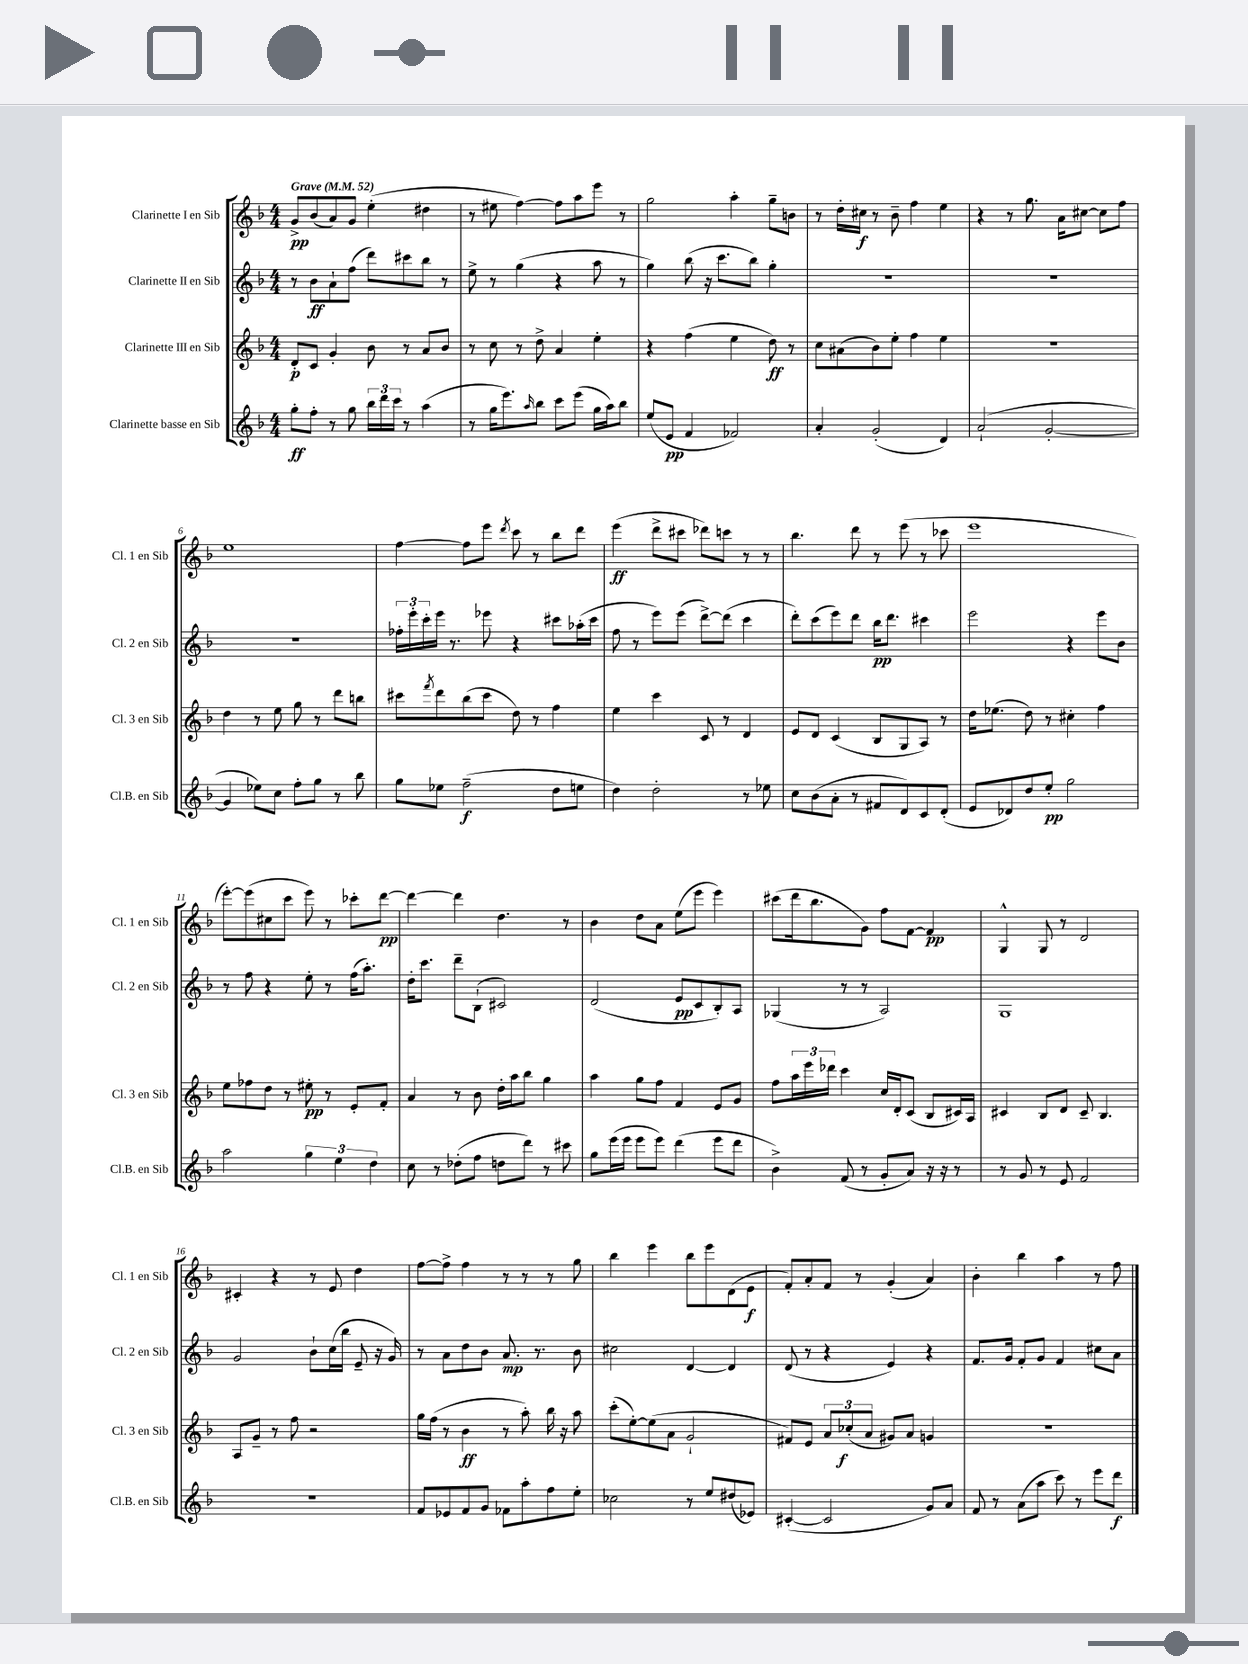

**kern	**dynam	**kern	**dynam	**kern	**dynam	**kern	**dynam
*part4	*part4	*part3	*part3	*part2	*part2	*part1	*part1
*staff4	*staff4	*staff3	*staff3	*staff2	*staff2	*staff1	*staff1
*I"Clarinette basse en Sib	*	*I"Clarinette III en Sib	*	*I"Clarinette II en Sib	*	*I"Clarinette I en Sib	*
*I'Cl.B. en Sib	*	*I'Cl. 3 en Sib	*	*I'Cl. 2 en Sib	*	*I'Cl. 1 en Sib	*
*clefG2	*	*clefG2	*	*clefG2	*	*clefG2	*
*k[b-]	*	*k[b-]	*	*k[b-]	*	*k[b-]	*
*M4/4	*	*M4/4	*	*M4/4	*	*M4/4	*
*MM52	*	*MM52	*	*MM52	*	*MM52	*
=1	=1	=1	=1	=1	=1	=1	=1
!	!	!	!	!	!	!LO:TX:a:B:t=Grave	!
8gg'\L	ff	8d'/L	p	8r	.	8g^/L	pp
8ff'\J	.	8c/J	.	8b-\L	ff	(8b-/	.
8r	.	4g'/	.	8a`\	.	8a/)	.
8gg\	.	.	.	(8ff\J	.	8g/J	.
24bb-\LL	.	8b-\	.	8ddd\L)	.	(4ee'\	.
24ddd\	.	.	.	.	.	.	.
24ccc\JJ	.	.	.	.	.	.	.
8r	.	8r	.	8ccc#X\	.	.	.
(4aa\	.	8a/L	.	8bb-\J	.	4dd#X\	.
.	.	8b-/J	.	8r	.	.	.
=2	=2	=2	=2	=2	=2	=2	=2
8r	.	8r	.	8ee^\	.	8r	.
16gg\KL	.	8cc\	.	8r	.	8ee#X\	.
8.eee\)	.	.	.	.	.	.	.
.	.	8r	.	(4gg\	.	[4ff\)	.
16qqaa/	.	.	.	.	.	.	.
8bb-\J	.	8dd^\	.	.	.	.	.
8ccc\L	.	4a/	.	4r	.	8ff\L]	.
(8eee\J	.	.	.	.	.	8aa\	.
16gg\LL	.	4ee'\	.	8aa\	.	8eee\J	.
16aa\J)	.	.	.	.	.	.	.
8bb-\J	.	.	.	8r	.	8r	.
=3	=3	=3	=3	=3	=3	=3	=3
(8ee/L	.	4r	.	4gg\)	.	2gg\	.
8e/J	pp	.	.	.	.	.	.
4f/	.	(4ff\	.	(8bb-\	.	.	.
.	.	.	.	16r	.	.	.
.	.	.	.	8.ccc\L	.	.	.
2f-X/)	.	4ee\	.	.	.	4aa'\	.
.	.	.	.	8bb-\J)	.	.	.
.	.	8dd\)	ff	4gg'\	.	8gg~\L	.
.	.	8r	.	.	.	8bn\J	.
=4	=4	=4	=4	=4	=4	=4	=4
4a'/	.	8cc\L	.	1r	.	8r	.
.	.	(8a#X\	.	.	.	16dd'\LL	.
.	.	.	.	.	.	16cc#X\JJ	f
(2g'/	.	8b-\)	.	.	.	8r	.
.	.	8ee'\J	.	.	.	8b-~\	.
.	.	4ff\	.	.	.	4ff\	.
4d/)	.	4ee\	.	.	.	4ee\	.
=5	=5	=5	=5	=5	=5	=5	=5
(2a`/	.	1r	.	1r	.	4r	.
.	.	.	.	.	.	8r	.
.	.	.	.	.	.	8.gg\	.
[2g'/	.	.	.	.	.	.	.
.	.	.	.	.	.	16a\KL	.
.	.	.	.	.	.	[8cc#X\J	.
.	.	.	.	.	.	8cc#\L]	.
.	.	.	.	.	.	8ff\J	.
!!LO:LB:g=z
=6	=6	=6	=6	=6	=6	=6	=6
4g/]	.	4dd\	.	1r	.	1ee	.
8ee-X\L)	.	8r	.	.	.	.	.
8cc\J	.	8ee\	.	.	.	.	.
8ff'\L	.	8gg\	.	.	.	.	.
8gg\J	.	8r	.	.	.	.	.
8r	.	8ddd\L	.	.	.	.	.
8bb-\	.	8bbn\J	.	.	.	.	.
=7	=7	=7	=7	=7	=7	=7	=7
8gg\L	.	8ccc#X\L	.	24ff-X'\LL	.	[4ff\	.
.	.	.	.	24eee'\	.	.	.
.	.	.	.	24ccc'\	.	.	.
.	.	8qfff/	.	.	.	.	.
8ee-X\J	.	8ddd\	.	16eee\JJ	.	.	.
.	.	.	.	8.r	.	.	.
(2ff~\	f	(8bb-\	.	.	.	8ff\L]	.
.	.	8ccc#\J	.	8eee-X\	.	8eee\J	.
.	.	.	.	.	.	8qddd/	.
.	.	8dd\)	.	4r	.	8ccc\	.
.	.	8r	.	.	.	8r	.
8dd\L	.	4ff\	.	8ccc#X\L	.	8bb-\L	.
8een\J	.	.	.	(16aa-X'\L	.	8ddd\J	.
.	.	.	.	16ccc#\JJ	.	.	.
=8	=8	=8	=8	=8	=8	=8	=8
4dd\)	.	4ee\	.	8ff\	.	(4eee\	ff
.	.	.	.	8r	.	.	.
2dd'\	.	4ccc\	.	8eee\L)	.	8ddd^\L	.
.	.	.	.	(8eee\J	.	8ccc#X\J	.
.	.	8c/	.	[8ddd^\L)	.	8ddd-X\L)	.
.	.	8r	.	(8ddd\J]	.	8cccn\J	.
8r	.	4d/	.	4ccc\	.	8r	.
8ee-X\	.	.	.	.	.	8r	.
=9	=9	=9	=9	=9	=9	=9	=9
8cc\L	.	8e/L	.	8ddd'\L)	.	4.bb-\	.
(8b-\	.	8d/J	.	(8ccc\	.	.	.
8a'\J	.	(4c/	.	8eee\)	.	.	.
8r	.	.	.	8ddd\J	.	8ddd\	.
8f#X/L	.	8B-/L	.	16bb-\KL	pp	8r	.
.	.	.	.	8.ddd\J	.	.	.
8d/)	.	8G/	.	.	.	(8eee\	.
8c/	.	8A/J)	.	4ccc#X\	.	8r	.
(8d'/J	.	8r	.	.	.	8ccc-X\	.
=10	=10	=10	=10	=10	=10	=10	=10
8e/L	.	16dd\KL	.	2eee\	.	1eee	.
.	.	(8.ee-X\J	.	.	.	.	.
8d-X/)	.	.	.	.	.	.	.
8dd/	.	8dd\)	.	.	.	.	.
8ee'/J	pp	8r	.	.	.	.	.
2gg\	.	4cc#X'\	.	4r	.	.	.
.	.	4ff\	.	8eee\L	.	.	.
.	.	.	.	8b-\J	.	.	.
!!LO:LB:g=z
=11	=11	=11	=11	=11	=11	=11	=11
2aa\	.	8ee\L	.	8r	.	[8eee'\L)	.
.	.	8ff-X\	.	8ff\	.	(8eee\]	.
.	.	8dd\J	.	4r	.	8cc#X\	.
.	.	8r	.	.	.	8ccc\J	.
6gg\	.	8ee#X'\	pp	8ee'\	.	8eee\)	.
.	.	8r	.	8r	.	8r	.
6ee\	.	.	.	.	.	.	.
.	.	8e'/L	.	(16ff\KL	.	8ccc-X'\L	.
.	.	.	.	8.aa'\J)	.	.	.
6dd\	.	.	.	.	.	.	.
.	.	8f'/J	.	.	.	[8ddd\J	pp
=12	=12	=12	=12	=12	=12	=12	=12
8cc\	.	4a/	.	16dd'\KL	.	4ddd\_	.
.	.	.	.	8.ccc\J	.	.	.
8r	.	.	.	.	.	.	.
(8dd-X'\L	.	8r	.	8ddd~\L	.	4ddd\]	.
8ff\J	.	8b-\	.	(8B-`\J	.	.	.
8ddn\L	.	16dd'\LL	.	2c#X/)	.	4.dd\	.
.	.	16aa\J	.	.	.	.	.
8ddd\J)	.	8bb-\J	.	.	.	.	.
8r	.	4gg\	.	.	.	.	.
8ccc#X\	.	.	.	.	.	8r	.
=13	=13	=13	=13	=13	=13	=13	=13
8gg\L	.	4aa\	.	(2d/	.	4b-\	.
(16eee\L	.	.	.	.	.	.	.
16eee\JJ	.	.	.	.	.	.	.
8eee\L	.	8gg\L	.	.	.	8dd\L	.
8eee\J)	.	8ff\J	.	.	.	8a\J	.
(4ddd\	.	4f/	.	8e/L	pp	(8ee\L	.
.	.	.	.	8c/	.	8eee\J	.
8eee\L	.	8e/L	.	8B-'/)	.	4eee\)	.
8ddd\J	.	8g/J	.	8A/J	.	.	.
=14	=14	=14	=14	=14	=14	=14	=14
4b-^\)	.	8ff\L	.	(4G-X/	.	(8ccc#X\L	.
.	.	24aa\L	.	.	.	16ddd\k	.
.	.	24eee\	.	.	.	.	.
.	.	.	.	.	.	8.bb-\	.
.	.	24ddd-X\JJ	.	.	.	.	.
(8f/	.	4ccc\	.	8r	.	.	.
8r	.	.	.	8r	.	8g\J)	.
8g'/L	.	16cc/LL	.	2A/)	.	8ff\L	.
.	.	16d'/J	.	.	.	.	.
8a/J)	.	(8c/J	.	.	.	[8f\J	.
16r	.	8B-/L	.	.	.	4f/]	pp
16r	.	.	.	.	.	.	.
8r	.	16c#X/L)	.	.	.	.	.
.	.	16A/JJ	.	.	.	.	.
=15	=15	=15	=15	=15	=15	=15	=15
8r	.	4c#X/	.	1G	.	4G^^/	.
8g/	.	.	.	.	.	.	.
8r	.	8B-/L	.	.	.	8G/	.
8e/	.	8d/J	.	.	.	8r	.
2f/	.	8c#~/	.	.	.	2d/	.
.	.	4.B-/	.	.	.	.	.
!!LO:LB:g=z
=16	=16	=16	=16	=16	=16	=16	=16
1r	.	8A/L	.	2g/	.	4c#X'/	.
.	.	8g~/J	.	.	.	.	.
.	.	8r	.	.	.	4r	.
.	.	8ff\	.	.	.	.	.
.	.	2r	.	8b-`\L	.	8r	.
.	.	.	.	(16cc\L	.	8e/	.
.	.	.	.	16bb-\JJ	.	.	.
.	.	.	.	8e~/	.	4dd\	.
.	.	.	.	16r	.	.	.
.	.	.	.	16g/)	.	.	.
=17	=17	=17	=17	=17	=17	=17	=17
8f/L	.	16gg\LL	.	8r	.	[8ff\L	.
.	.	(16ff\JJ	.	.	.	.	.
8e-X/	.	8r	.	8a\L	.	8ff^\J]	.
8f/	.	4b-\	ff	8dd\	.	4ff\	.
8g/J	.	.	.	8b-\J	.	.	.
8f-X\L	.	8r	.	8.a/	mp	8r	.
8aa'\	.	8aa'\)	.	.	.	8r	.
.	.	.	.	8.r	.	.	.
8ff\	.	16bb-\	.	.	.	8r	.
.	.	16r	.	.	.	.	.
8ee'\J	.	8aa\	.	8b-\	.	8gg\	.
=18	=18	=18	=18	=18	=18	=18	=18
2cc-X\	.	(8ccc'\L	.	2cc#X\	.	4bb-\	.
.	.	[8ee'\)	.	.	.	.	.
.	.	(8ee\]	.	.	.	4eee\	.
.	.	8a\J	.	.	.	.	.
8r	.	2g`/	.	[4d/	.	8bb-\L	.
8ee/L	.	.	.	.	.	8eee\	.
(8dd#X/	.	.	.	4d/]	.	(8d\	.
8e-X/J)	.	.	.	.	.	8e\J	f
=19	=19	=19	=19	=19	=19	=19	=19
([4c#X'/	.	8f#X/L)	.	(8d/	.	8f'/L)	.
.	.	8e/J	.	8r	.	8a'/	.
2c#/]	.	12a/L	.	4r	.	8f/J	.
.	.	(12cc-X'/	f	.	.	.	.
.	.	.	.	.	.	8r	.
.	.	12a/J	.	.	.	.	.
.	.	8g#X/L)	.	4e/)	.	(4g'/	.
.	.	8a/J	.	.	.	.	.
8g/L)	.	4gn/	.	4r	.	4a/)	.
8a/J	.	.	.	.	.	.	.
=20	=20	=20	=20	=20	=20	=20	=20
8f/	.	1r	.	8.f/L	.	4b-'\	.
8r	.	.	.	.	.	.	.
.	.	.	.	16g/Jk	.	.	.
(8a\L	.	.	.	8f'/L	.	4bb-\	.
8aa\J	.	.	.	8g/J	.	.	.
8ccc\)	.	.	.	4f/	.	4aa\	.
8r	.	.	.	.	.	.	.
8eee\L	.	.	.	8cc#X\L	.	8r	.
8ddd\J	f	.	.	8a\J	.	8ff\	.
==	==	==	==	==	==	==	==
*-	*-	*-	*-	*-	*-	*-	*-
